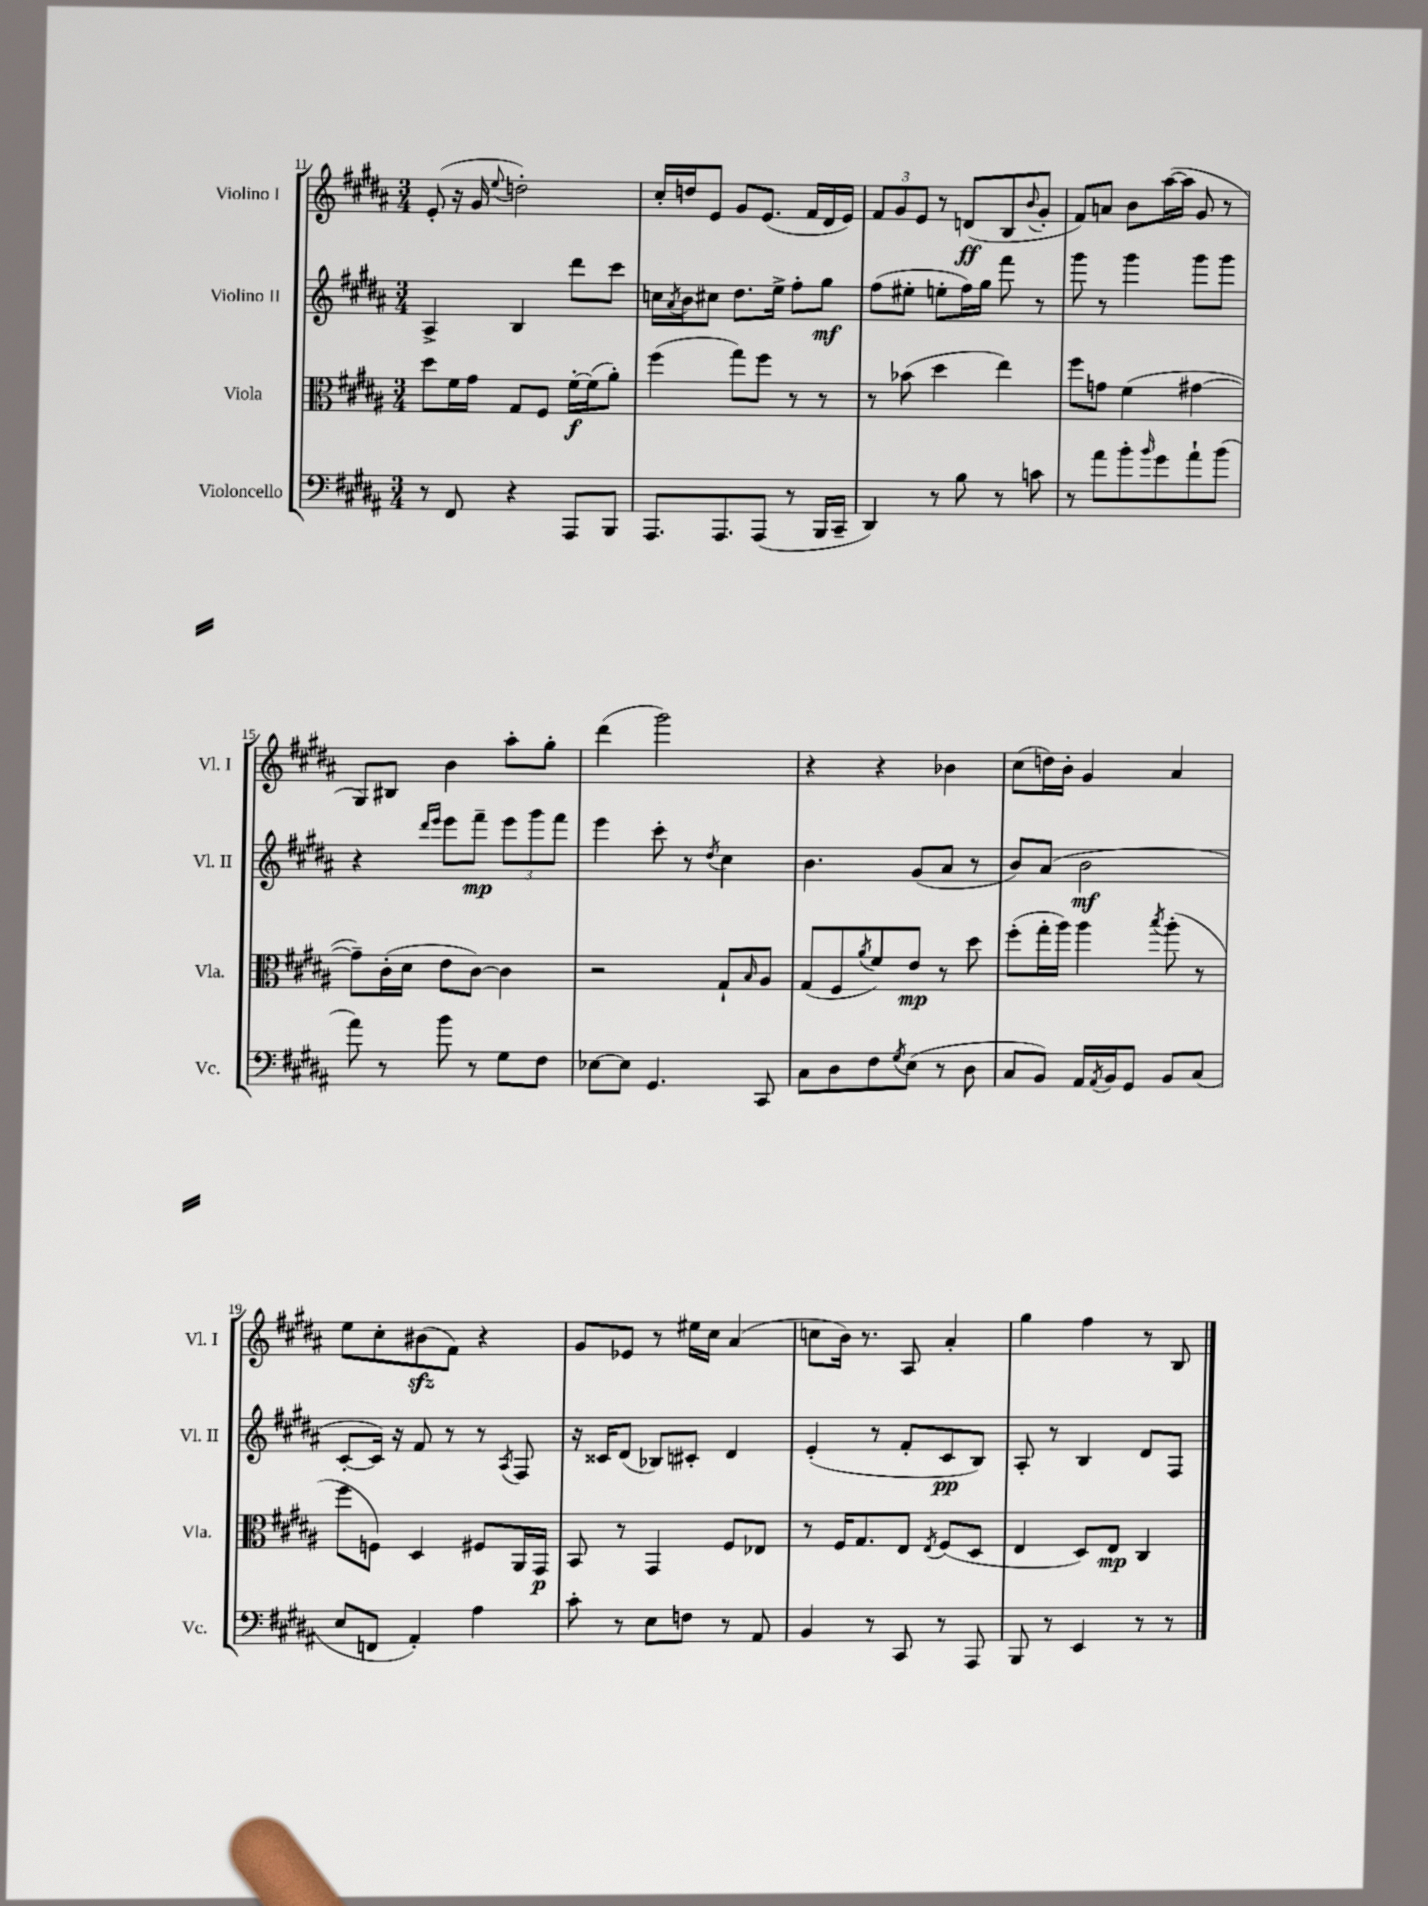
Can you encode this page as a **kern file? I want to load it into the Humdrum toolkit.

**kern	**kern	**dynam	**kern	**dynam	**kern	**dynam
*part4	*part3	*part3	*part2	*part2	*part1	*part1
*staff4	*staff3	*staff3	*staff2	*staff2	*staff1	*staff1
*I"Violoncello	*I"Viola	*	*I"Violino II	*	*I"Violino I	*
*I'Vc.	*I'Vla.	*	*I'Vl. II	*	*I'Vl. I	*
*clefF4	*clefC3	*	*clefG2	*	*clefG2	*
*k[f#c#g#d#a#]	*k[f#c#g#d#a#]	*	*k[f#c#g#d#a#]	*	*k[f#c#g#d#a#]	*
*M3/4	*M3/4	*	*M3/4	*	*M3/4	*
=11	=11	=11	=11	=11	=11	=11
8r	8dd#\L	.	4A#^/	.	(8e'/	.
8FF#/	16f#\L	.	.	.	16r	.
.	16g#\JJ	.	.	.	16g#/	.
.	.	.	.	.	8qqee/	.
4r	8G#/L	.	4B/	.	2ddn'\)	.
.	8F#/J	.	.	.	.	.
8AAA#/L	[16f#'\LL	f	8ddd#\L	.	.	.
.	(16f#\J]	.	.	.	.	.
8BBB/J	8a#'\J)	.	8ccc#\J	.	.	.
=12	=12	=12	=12	=12	=12	=12
8.AAA#/L	(4ff#\	.	16ccn\LL	.	16cc#'/LL	.
.	.	.	8qa#/	.	.	.
.	.	.	16b\J	.	16ddn/J	.
.	.	.	8cc#X\J	.	8e/J	.
8.AAA#/	.	.	.	.	.	.
.	8gg#\L)	.	8.dd#\L	.	8g#/L	.
(8AAA#/J	8ff#\J	.	.	.	(8.e/J	.
.	.	.	16ee^\Jk	.	.	.
8r	8r	.	8ff#'\L	.	.	.
.	.	.	.	.	16f#/LL	.
16BBB/LL	8r	.	8gg#\J	mf	16d#/	.
16CC#~/JJ	.	.	.	.	16e/JJ)	.
=13	=13	=13	=13	=13	=13	=13
4DD#/)	8r	.	(8ff#\L	.	12f#/L	.
.	.	.	.	.	12g#/	.
.	(8b-X\	.	8ee#X'\J	.	.	.
.	.	.	.	.	12e/J	.
8r	4dd#\	.	8een'\L	.	8r	.
8B\	.	.	16ff#\L)	.	(8dn/L	ff
.	.	.	16gg#\JJ	.	.	.
8r	4ee\)	.	8fff#\	.	8B/	.
.	.	.	.	.	8qqb/	.
8cn\	.	.	8r	.	8g#'/J	.
=14	=14	=14	=14	=14	=14	=14
8r	8ff#\L	.	8ggg#\	.	8f#/L)	.
8a#\L	8gn\J	.	8r	.	8an/J	.
8b'\	(4f#\	.	4ggg#\	.	8b\L	.
16qqb/	.	.	.	.	.	.
8g#\	.	.	.	.	([16aa#\L	.
.	.	.	.	.	16aa#\JJ]	.
8a#`\	[4g#X\	.	8ggg#\L	.	8g#/	.
(8b\J	.	.	8ggg#\J	.	8r	.
!!LO:LB:g=z
=15	=15	=15	=15	=15	=15	=15
8a#\)	8g#~\L])	.	4r	.	8G#/L)	.
8r	(16c#'\L	.	.	.	8B#X/J	.
.	16d#\JJ	.	.	.	.	.
.	.	.	16qqddd#/LL	.	.	.
.	.	.	16qqeee/JJ	.	.	.
8b\	8e\L	.	8eee\L	.	4b\	.
8r	[8c#\J)	.	8fff#~\J	mp	.	.
8G#\L	4c#\]	.	12eee\L	.	8aa#'\L	.
.	.	.	12ggg#\	.	.	.
8F#\J	.	.	.	.	8gg#'\J	.
.	.	.	12fff#\J	.	.	.
=16	=16	=16	=16	=16	=16	=16
[8E-X\L	2r	.	4eee\	.	(4ddd#\	.
8E-\J]	.	.	.	.	.	.
4.GG#/	.	.	8ccc#'\	.	2ggg#\)	.
.	.	.	8r	.	.	.
.	.	.	8qdd#/	.	.	.
.	8G#`/L	.	4cc#\	.	.	.
.	16qqB/	.	.	.	.	.
8CC#/	8A#/J	.	.	.	.	.
=17	=17	=17	=17	=17	=17	=17
8C#\L	(8G#/L	.	4.b\	.	4r	.
8D#\	8F#/	.	.	.	.	.
.	8qa#/	.	.	.	.	.
8F#\	8f#/)	.	.	.	4r	.
8qG#/	.	.	.	.	.	.
(8E\J	8e/J	mp	(8g#/L	.	.	.
8r	8r	.	8a#/J	.	4b-X\	.
8D#\	8dd#\	.	8r	.	.	.
=18	=18	=18	=18	=18	=18	=18
8C#/L	(8ff#'\L	.	8b/L)	.	(8cc#\L	.
8BB/J)	16gg#'\L	.	(8a#/J	.	16ddn\L)	.
.	16aa#\JJ)	.	.	.	16b'\JJ	.
16AA#/LL	4aa#\	.	2b\	mf	4g#/	.
8qAA#/	.	.	.	.	.	.
16BB/J	.	.	.	.	.	.
8GG#/J	.	.	.	.	.	.
.	8qbb/	.	.	.	.	.
8BB/L	(8aa#'\	.	.	.	4a#/	.
(8C#/J	8r	.	.	.	.	.
!!LO:LB:g=z
=19	=19	=19	=19	=19	=19	=19
8E/L	8ff#\L	.	[8c#'/L	.	8ee\L	.
8FFn/J	8Fn\J)	.	16c#/Jk])	.	8cc#'\	.
.	.	.	16r	.	.	.
4AA#'/)	4D#/	.	8f#/	.	(8b#Xzz\	.
.	.	.	8r	.	8f#\J)	.
4A#\	8F#X/L	.	8r	.	4r	.
.	.	.	8qA#/	.	.	.
.	16AA#/L	.	8F#/	.	.	.
.	16GG#/JJ	p	.	.	.	.
=20	=20	=20	=20	=20	=20	=20
8c#'\	8BB/	.	16r	.	8g#/L	.
.	.	.	16c##X/KL	.	.	.
8r	8r	.	(8d#/J	.	8e-X/J	.
8E\L	4GG#/	.	8B-X/L)	.	8r	.
8Fn\J	.	.	8c#X'/J	.	16ee#X\LL	.
.	.	.	.	.	16cc#\JJ	.
8r	8F#/L	.	4d#/	.	(4a#/	.
8AA#/	8E-X/J	.	.	.	.	.
=21	=21	=21	=21	=21	=21	=21
4BB/	8r	.	(4e'/	.	8ccn\L	.
.	16F#/KL	.	.	.	16b\Jk)	.
.	8.G#/	.	.	.	8.r	.
8r	.	.	8r	.	.	.
8CC#/	8E/J	.	8f#'/L	.	8A#/	.
.	8qE/	.	.	.	.	.
8r	(8F#/L	.	8c#/	pp	4a#'/	.
8AAA#/	8D#/J	.	8B/J)	.	.	.
=22	=22	=22	=22	=22	=22	=22
8BBB/	4E/	.	8A#'/	.	4gg#\	.
8r	.	.	8r	.	.	.
4EE/	8D#/L)	.	4B/	.	4ff#\	.
.	8E/J	mp	.	.	.	.
8r	4C#/	.	8d#/L	.	8r	.
8r	.	.	8F#/J	.	8B/	.
==	==	==	==	==	==	==
*-	*-	*-	*-	*-	*-	*-
